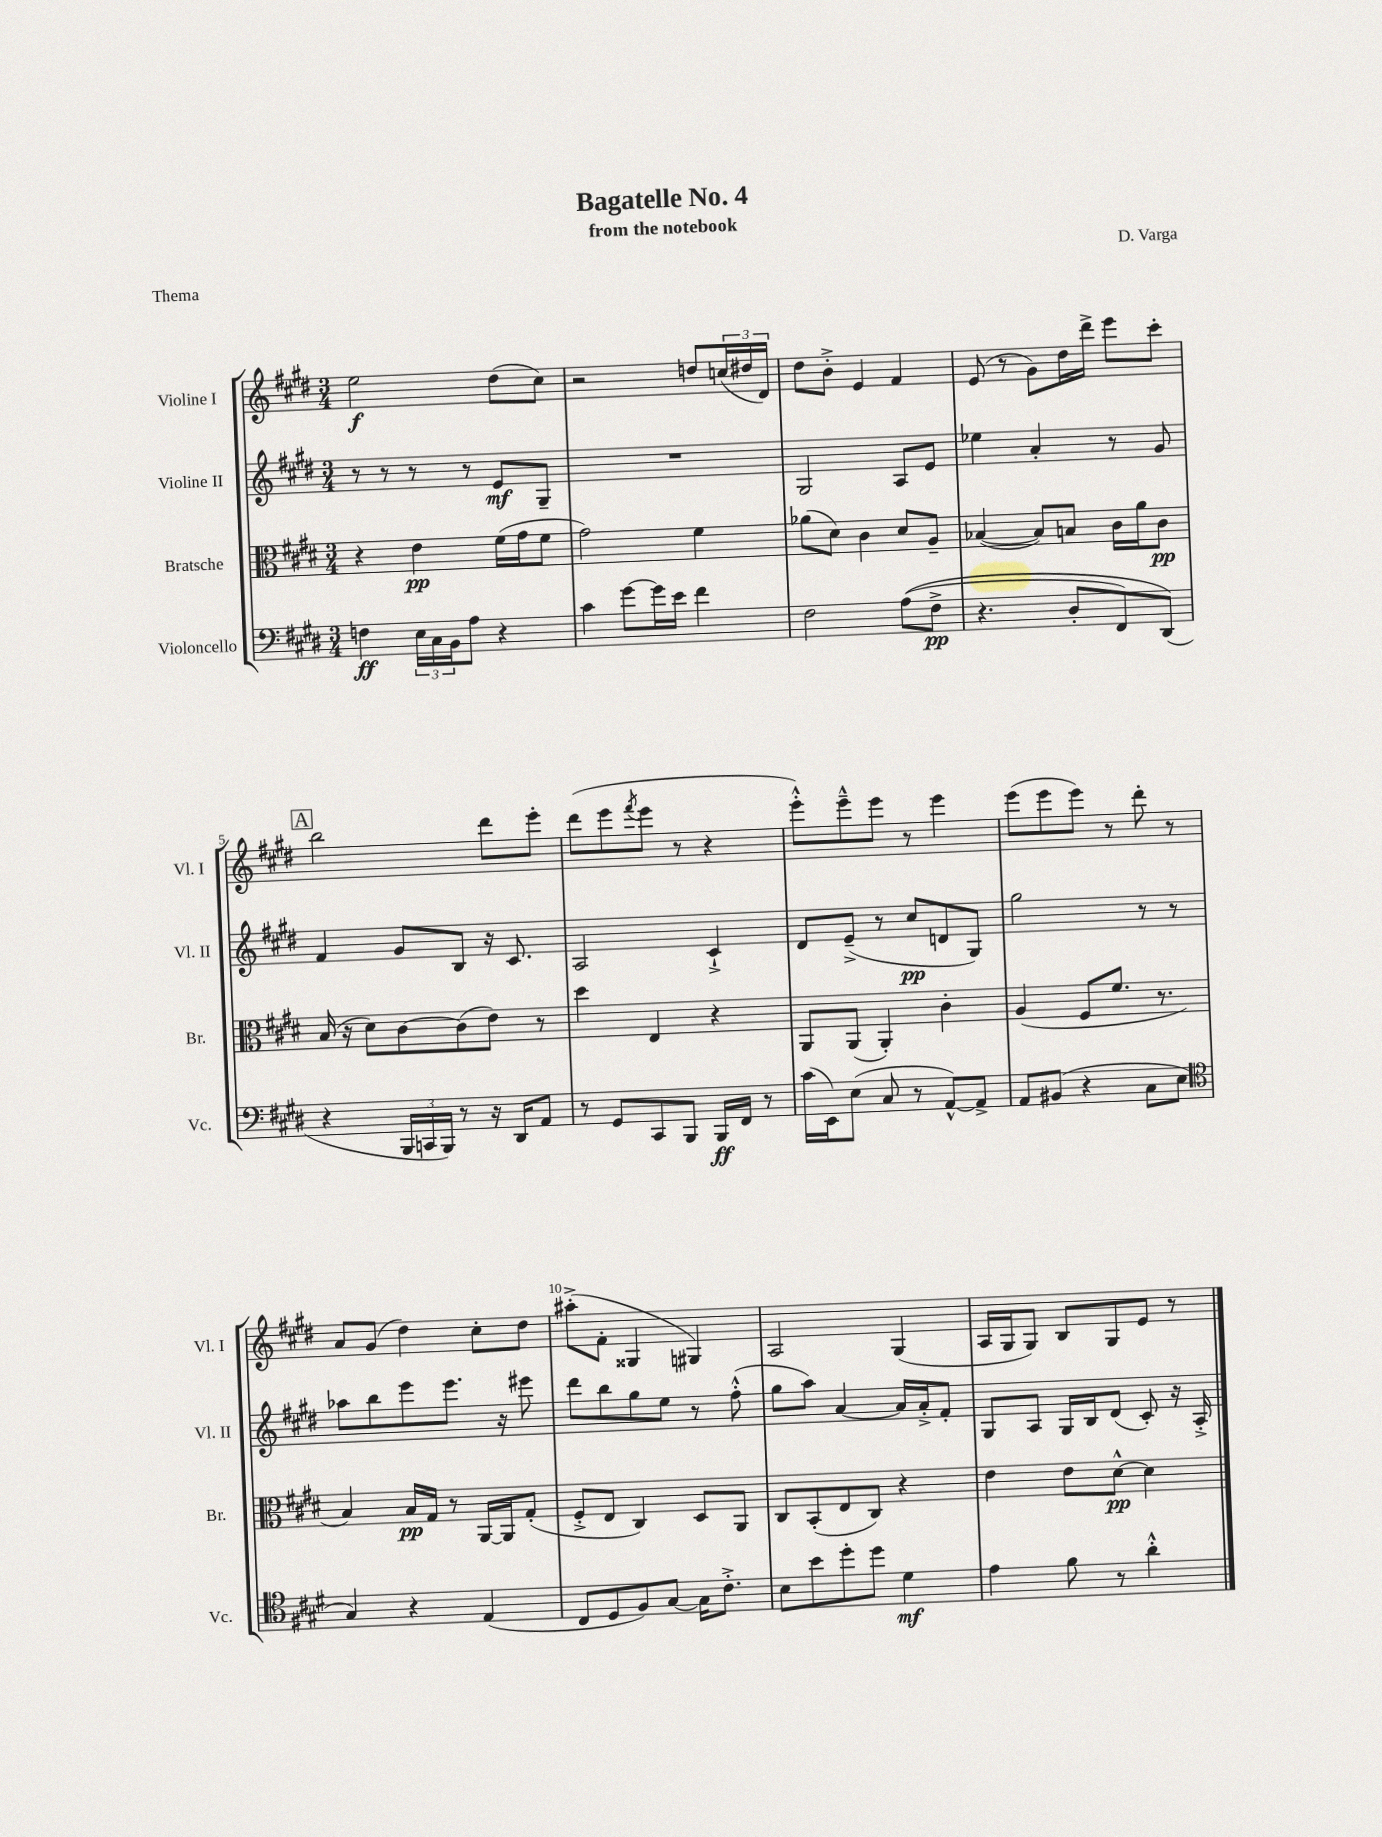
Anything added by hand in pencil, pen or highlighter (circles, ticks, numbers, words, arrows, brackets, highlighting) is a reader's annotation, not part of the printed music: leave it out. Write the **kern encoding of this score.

**kern	**kern	**kern	**kern
*staff4	*staff3	*staff2	*staff1
*clefF4	*clefC3	*clefG2	*clefG2
*k[f#c#g#d#]	*k[f#c#g#d#]	*k[f#c#g#d#]	*k[f#c#g#d#]
*M3/4	*M3/4	*M3/4	*M3/4
4F\	4r	8r	2ee\
.	.	8r	.
24E\LL	4e\	8r	.
24C#\	.	.	.
24BB\J	.	.	.
8A\J	.	8r	.
4r	(16f#\LL	8e/L	(8dd#\L
.	16g#\J	.	.
.	8f#\J	8G#~/J	8cc#\J)
=	=	=	=
4c#\	2g#\)	2.r	2r
[8g#\L	.	.	.
16g#\]L	.	.	.
16e\JJ	.	.	.
4f#\	4f#\	.	8dd/L
.	.	.	(24cc/L
.	.	.	24dd#/
.	.	.	24d#/JJ)
=	=	=	=
2F#\	(8a-\L	2G#/	8dd#\L
.	8d#\J)	.	8b'^\J
.	4c#\	.	4e/
&((8A\L	8d#/L	8A/L	4f#/
8F#^\J	8A~/J	8e/J	.
=	=	=	=
4.r	([4B-/	4ee-\	(8e/
.	.	.	8r
.	8B-/]L)	4a'/	8g#\L)
8D#'/L	8B/J	.	16dd#\L
.	.	.	16ddd#^\JJ
8FF#/)	16c#\LL	8r	8eee\L
.	16a\J	.	.
(8DD#/J&)	8c#\J	8g#/	8ccc#'\J
=	=	=	=
4r	(16B/	4f#/	2bb\
.	16r	.	.
.	8d#\L)	.	.
24BBB/LL	[8c#\	8g#/L	.
24CC/	.	.	.
24BBB/JJ)	.	.	.
8r	(8c#\]	8B/J	.
16r	8e\J)	16r	8ddd#\L
16DD#/LK	.	8.c#/	.
8AA/J	8r	.	8eee'\J
=	=	=	=
8r	4dd#\	2A/	(8ddd#\L
8GG#/L	.	.	8eee\
.	.	.	8qfff#/
8CC#/	4E/	.	8eee\J
8BBB/J	.	.	8r
16BBB/LL	4r	4c#`^/	4r
16FF#/JJ	.	.	.
8r	.	.	.
=	=	=	=
(16c#\LL	8AA/L	8d#/L	8eee'^^\L)
16EE\J)	.	.	.
(8E\J	(8AA/J	(8e~^/J	8eee~^^\
8C#/	4AA'/)	8r	8eee\J
8r	.	8cc#/L	8r
[8AA^^/L)	4c#'\	8d/	4eee\
8AA^/]J	.	8G#/J)	.
=	=	=	=
8AA/L	(4A/	2gg#\	(8eee\L
(8BB#/J	.	.	8eee\
4r	8F#/L	.	8eee\J)
.	8.f#/J	.	8r
8C#\L	.	8r	8ddd#'\
.	8.r	.	.
8E\J	.	8r	8r
=	=	=	=
*clefC4	*	*	*
4G#/)	4B/)	8aa-\L	8a/L
.	.	8bb\	(8g#/J
4r	16B/LL	8eee\	4dd#\)
.	16G#/JJ	.	.
.	8r	8.eee\J	.
(4E/	[16AA/LL	.	8cc#'\L
.	16AA/]J	16r	.
.	(8G#'/J	8eee#\	8dd#\J
=	=	=	=
8C#/L	8F#'^/L	8ddd#\L	(8aa#'^\L
8D#/	8E/J	8bb\	8f#'\J
8F#/)	4C#/)	8gg#\	4G##/
[8G#/J	.	8ee\J	.
16G#\]LK	8D#/L	8r	4G#/)
8.c#'^\J	.	.	.
.	8AA/J	(8ff#'^^\	.
=	=	=	=
8B\L	8C#/L	8gg#\L	2A/
8b\	(8BB'/	8aa\J)	.
8dd#'\	8E/	[4a/	.
8dd#\J	8C#/J)	.	.
4d#\	4r	16a/]LL	(4G#/
.	.	16a'^/J	.
.	.	8f#'/J	.
=	=	=	=
4e\	4e\	8G#/L	16A/LL
.	.	.	16G#/J
.	.	8A/J	8G#/J)
8f#\	8e\L	16G#/LL	8B/L
.	.	16B/J	.
8r	[8d#^^\J	(8d#/J	8G#/
4a'^^\	4d#\]	8c#'/)	8e/J
.	.	16r	8r
.	.	16A'^/	.
==	==	==	==
*-	*-	*-	*-
